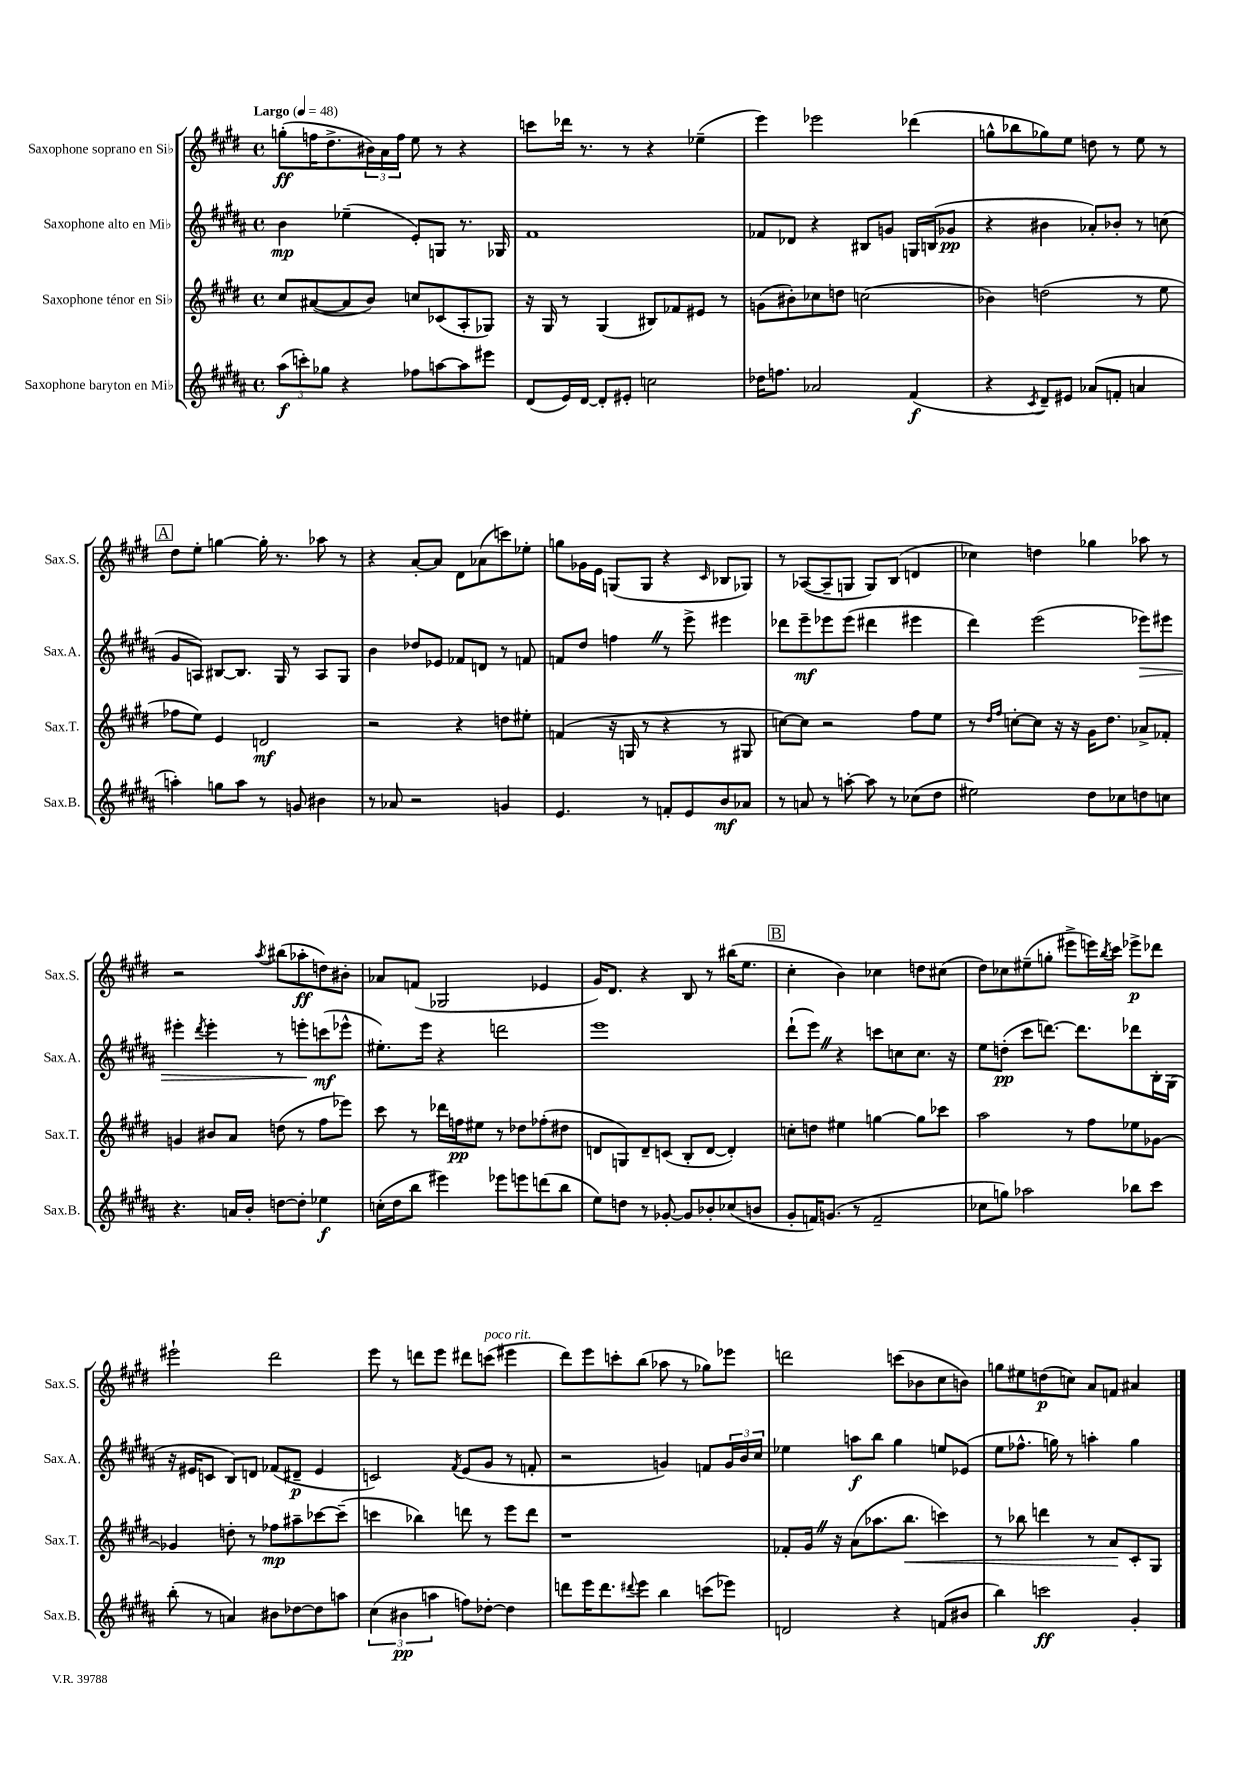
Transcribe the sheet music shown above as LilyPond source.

<<
\new StaffGroup <<
\new Staff = "s0" \with { instrumentName = "Saxophone soprano en Sib" shortInstrumentName = "Sax.S." } {
    \clef treble \key e \major \defaultTimeSignature \time 4/4 \tempo "Largo" 4 = 48
    g''8-.\ff( f''16 dis''8.-> \tuplet 3/2 { bis'16) a'16 f''16 } e''8 r8 r4 |
    c'''8 des'''16 r8. r8 r4 ees''4--( |
    e'''4) ees'''2 des'''4( |
    g''8-^ bes''8 ges''8) e''8 d''8 r8 e''8 r8 |
    \mark \markup { \box "A" } dis''8 e''8-. g''4~ g''16-. r8. aes''8 r8 |
    r4 a'8~-. a'8 dis'8 aes'8( c'''8) ees''8-. |
    g''8 ges'16 e'16 g8( g8 r4 \grace { cis'16 } bes8 ges8) |
    r8 aes8~( aes8-- g8 g8) b8( d'4 |
    ces''4) d''4 ges''4 aes''8 r8 |
    r2 \acciaccatura { a''8 } bis''8( aes''8-.\ff d''8) bis'8-. |
    aes'8 f'8( ges2 ees'4 |
    gis'16) dis'8. r4 b8 r8 bis''16( e''8. |
    \mark \markup { \box "B" } cis''4-. b'4) ces''4 d''8 cis''8( |
    dis''8) ces''8 eis''8--( g''8-. eis'''8-> e'''16) \acciaccatura { b''8 } cis'''16 ees'''8->\p des'''8 |
    eis'''2-! dis'''2 |
    e'''8 r8 d'''8 e'''8 dis'''8 c'''8^\markup { \italic "poco rit." }( eis'''4 |
    dis'''8) e'''8 c'''8-. b''8( aes''8 r8 ges''8) ees'''8 |
    d'''2 c'''8( bes'8 cis''8 b'8) |
    g''8 eis''8 d''8\p( c''8) a'8 f'8 ais'4 \bar "|." |
}
\new Staff = "s1" \with { instrumentName = "Saxophone alto en Mib" shortInstrumentName = "Sax.A." } {
    \clef treble \key b \major \defaultTimeSignature \time 4/4
    b'4\mp ees''4--( e'8-.) g8 r8. ges16 |
    fis'1 |
    fes'8 des'8 r4 bis8 g'8 g16 b16( ges'8\pp |
    r4 bis'4 aes'8-.) bes'8-. r8 c''8( |
    \mark \markup { \box "A" } gis'8 a8) bis8~ bis8. gis16 r8 a8 gis8 |
    b'4 des''8 ees'8 fes'8 d'8 r8 f'8 |
    f'8 dis''8 f''4 \once \override BreathingSign.text = \markup { \musicglyph "scripts.caesura.straight" } \breathe r8 e'''8-> eis'''4 |
    des'''8 e'''8--\mf ees'''8 ees'''8( dis'''4 eis'''4 |
    dis'''4) e'''2( ees'''8\>) eis'''8 |
    eis'''4-. \acciaccatura { dis'''8 } eis'''4-. r8 e'''8-.\! c'''8\mf( ees'''8-^ |
    eis''8.-.) e'''16 r4 d'''2 |
    e'''1 |
    \mark \markup { \box "B" } dis'''8-!( e'''8) \once \override BreathingSign.text = \markup { \musicglyph "scripts.caesura.straight" } \breathe r4 c'''8 c''8 c''8. r16 |
    e''8 d''8-.\pp( cis'''8 d'''8.~) d'''8. des'''8 b16-. gis16( |
    r16 eis'16 c'8 b8) d'8 fes'8( dis'8--\p eis'4 |
    c'2) \acciaccatura { fis'8 } e'8( gis'8 r8 f'8-. |
    r2 g'4) f'8 \tuplet 3/2 { g'16 b'16 cis''16 } |
    ees''4 a''8\f b''8 gis''4 e''8 ees'8( |
    e''8 fes''8.-^ g''16) r8 a''4-. g''4 \bar "|." |
}
\new Staff = "s2" \with { instrumentName = "Saxophone ténor en Sib" shortInstrumentName = "Sax.T." } {
    \clef treble \key e \major \defaultTimeSignature \time 4/4
    cis''8 ais'8~( ais'8 b'8) c''8 ces'8( a8-. ges8) |
    r16 gis16 r8 gis4( bis8) fes'8 eis'8 r8 |
    g'8( bis'8-.) ces''8 d''8 c''2( |
    bes'4) d''2( r8 e''8 |
    \mark \markup { \box "A" } fes''8 e''8) e'4 d'2\mf |
    r2 r4 d''8 eis''8-. |
    f'4( r16 g16 r8 r4 r8 gis8 |
    c''8~) c''8 r2 fis''8 e''8 |
    r8 \grace { dis''16 fis''16 } c''8~-. c''8 r16 r16 gis'16 dis''8. aes'8-> fes'8-. |
    g'4 bis'8 a'8 d''8( r8 fis''8 ees'''8) |
    cis'''8 r8 des'''16 f''16\pp eis''8 r8 des''8 fes''8-.( dis''8 |
    d'8 g8) d'8-- c'8( b8-. d'8~ d'4-.) |
    \mark \markup { \box "B" } c''8-. d''8 eis''4 g''4~ g''8 ces'''8 |
    a''2 r8 fis''8 ees''8 ges'8~ |
    ges'4 d''8-. r8 fes''8\mp ais''8-- ces'''8~ ces'''8--( |
    c'''4 bes''4) d'''8 r8 e'''8 d'''8 |
    r1 |
    fes'8-. gis'16 \once \override BreathingSign.text = \markup { \musicglyph "scripts.caesura.straight" } \breathe r16 a'8( aes''8. b''8.\< c'''4) |
    r8 bes''8 d'''4 r8 a'8\! cis'8-. gis8 \bar "|." |
}
\new Staff = "s3" \with { instrumentName = "Saxophone baryton en Mib" shortInstrumentName = "Sax.B." } {
    \clef treble \key b \major \defaultTimeSignature \time 4/4
    \tuplet 3/2 { ais''8\f( c'''8-.) ges''8 } r4 fes''8 a''8~ a''8 eis'''8 |
    dis'8( e'16) dis'16~ dis'8-. eis'8-. c''2 |
    des''16 f''8. aes'2 fis'4\f( |
    r4 \acciaccatura { cis'8 } dis'8--) eis'8 aes'8( f'8-. a'4 |
    \mark \markup { \box "A" } a''4-.) g''8 a''8 r8 g'8 bis'4 |
    r8 aes'8 r2 g'4 |
    e'4. r8 f'8-. e'8 b'8\mf aes'8 |
    r8 a'8 r8 a''8~-. a''8 r8 ces''8( dis''8 |
    eis''2) dis''8 ces''8 d''8 c''8 |
    r4. a'16 b'16-. d''8~ d''8-. ees''4\f |
    c''16-.( dis''16 b''8 eis'''4) ees'''8 e'''8 d'''8( b''8 |
    e''8) d''8 r8 ges'8~-. ges'8 bes'8-. ces''8( b'8 |
    \mark \markup { \box "B" } gis'8-. f'16) g'8.( r8 f'2-- |
    ces''8 g''8) aes''2 bes''8 cis'''8 |
    b''8-.( r8 a'4) bis'8 des''8~ des''8 a''8 |
    \tuplet 3/2 { cis''4( bis'4\pp a''4 } f''8) des''8~-. des''4 |
    d'''8 e'''16 d'''8. \appoggiatura { dis'''8 } e'''8 b''4 c'''8( ees'''8) |
    d'2 r4 f'8( bis'8 |
    b''4) c'''2\ff gis'4-. \bar "|." |
}
>>
>>
\layout { \context { \Score \remove "Bar_number_engraver" } }
